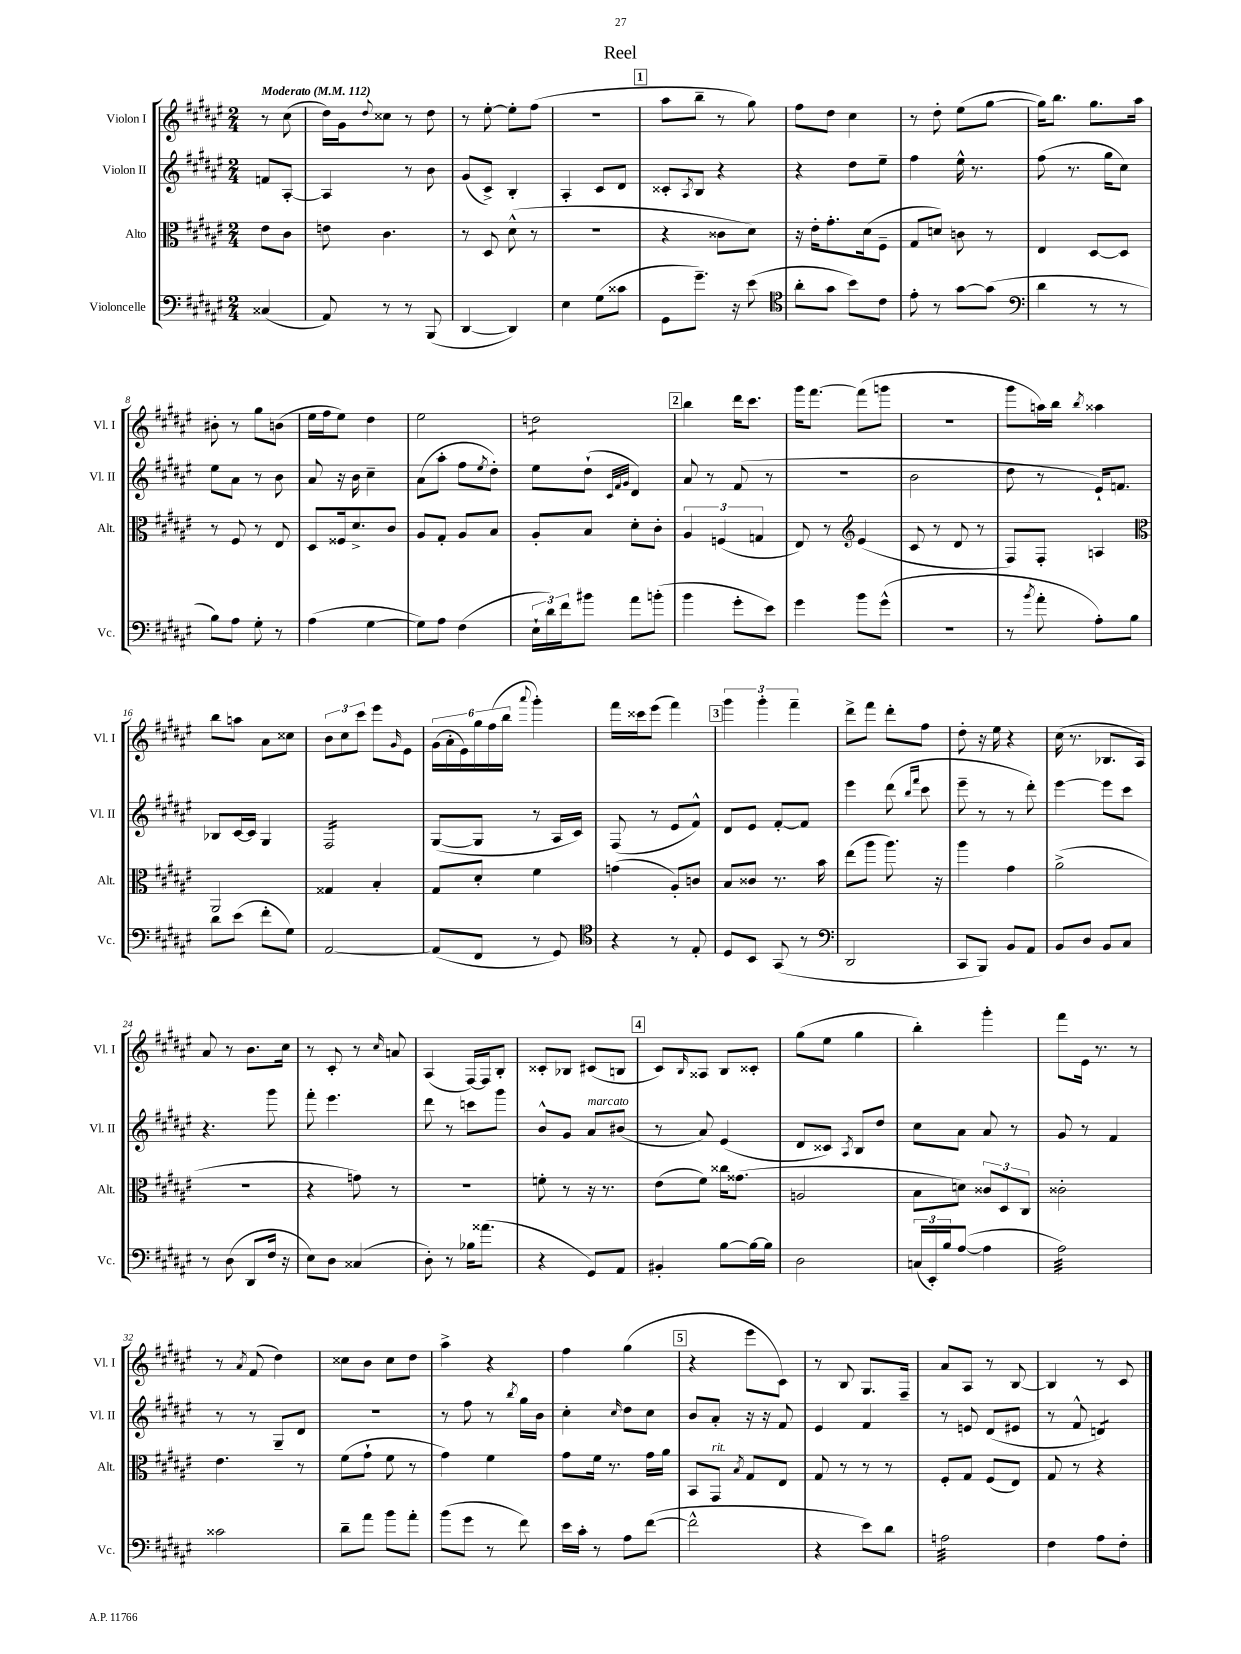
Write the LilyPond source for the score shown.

\header { title = "Reel" }
<<
\new StaffGroup <<
\new Staff = "s0" \with { instrumentName = "Violon I" shortInstrumentName = "Vl. I" } {
    \clef treble \key fis \major \numericTimeSignature \time 2/4 \partial 4 \tempo "Moderato" 4 = 112
    r8 cis''8( |
    dis''16) gis'16 \appoggiatura { dis''8 } cisis''8 r8 dis''8 |
    r8 eis''8~-. eis''8-. fis''8( |
    R2 |
    \mark \markup { \box "1" } ais''8 b''8-- r8 gis''8) |
    fis''8 dis''8 cis''4 |
    r8 dis''8-. eis''8( gis''8~ |
    gis''16) b''8. gis''8. ais''16 |
    bis'8-. r8 gis''8 b'8( |
    eis''16 fis''16 eis''8) dis''4 |
    eis''2 |
    d''2:8 |
    \mark \markup { \box "2" } b''4 dis'''16 cis'''8. |
    gis'''16 fis'''8.~ fis'''8( g'''8 |
    R2 |
    gis'''8 a''16) b''16 \acciaccatura { b''8 } aisis''4 |
    b''8 a''8 ais'8 cisis''8 |
    \tuplet 3/2 { b'8 cis''8 cis'''8 } eis'''8 \grace { gis'16 } eis'8 |
    \tuplet 6/4 { gis'16( ais'16-. eis'16) gis''16 fis''16( b''16 } \appoggiatura { ais'''8 } gis'''4-.) |
    fis'''16 cisis'''16 eis'''8( fis'''4) |
    \mark \markup { \box "3" } \tuplet 3/2 { gis'''4 gis'''4-. fis'''4-- } |
    dis'''8-> fis'''8 dis'''8-. fis''8 |
    dis''8-. r16 eis''16 r4 |
    cis''16( r8. bes8. ais16) |
    ais'8 r8 b'8. cis''16 |
    r8 cis'8-. r8 \grace { cis''16 } a'8 |
    ais4( fis16~) fis16 b8-. |
    cisis'8-. bes8 cis'8( b8 |
    \mark \markup { \box "4" } cis'8) \grace { b16 } aisis8 b8 cisis'8-. |
    gis''8( eis''8 gis''4 |
    b''4-.) gis'''4-. |
    fis'''8 eis'16 r8. r8 |
    r8 \acciaccatura { ais'8 } fis'8( dis''4) |
    cisis''8 b'8 cisis''8 dis''8 |
    ais''4-> r4 |
    fis''4 gis''4( |
    \mark \markup { \box "5" } r4 eis'''8 cis'8) |
    r8 b8 gis8. fis16-- |
    ais'8 ais8 r8 b8~ |
    b4 r8 cis'8 \bar "|." |
}
\new Staff = "s1" \with { instrumentName = "Violon II" shortInstrumentName = "Vl. II" } {
    \clef treble \key fis \major \numericTimeSignature \time 2/4 \partial 4
    f'8 ais8~-. |
    ais4 r8 b'8 |
    gis'8( cis'8->) b4-. |
    ais4-. cis'8 dis'8 |
    \mark \markup { \box "1" } cisis'8-. \acciaccatura { ais8 } b8 r4 |
    r4 dis''8 eis''8-- |
    fis''4 eis''16-^ r8. |
    fis''8( r8. gis''16 cis''8) |
    eis''8 ais'8 r8 b'8 |
    ais'8 r16 b'16 cis''4-- |
    ais'8( ais''8-. fis''8 \acciaccatura { eis''8 } dis''8-.) |
    eis''8 dis''8-!( \grace { cis'32 fis'32 gis'32 } dis'4) |
    \mark \markup { \box "2" } ais'8 r8 fis'8( r8 |
    r2 |
    b'2 |
    dis''8 r8 eis'16-!) f'8. |
    bes8 cis'16~ cis'16 gis4 |
    fis2:16 |
    gis8~( gis8 r8 ais16 cis'16) |
    fis8( r8 eis'8 fis'8-^) |
    \mark \markup { \box "3" } dis'8 eis'8 fis'8~-. fis'8 |
    eis'''4 dis'''8( \grace { b''16 fis'''16 } cis'''8 |
    eis'''8-- r8 r8 dis'''8-.) |
    eis'''4~ eis'''8 cis'''8 |
    r4. gis'''8 |
    fis'''8-. eis'''4. |
    dis'''8 r8 c'''8 gis'''8 |
    b'8-^ gis'8 ais'8^\markup { \italic "marcato" } bis'8( |
    \mark \markup { \box "4" } r8 ais'8) eis'4( |
    dis'8 cisis'8) \acciaccatura { ais8 } b8 dis''8 |
    cis''8 ais'8 ais'8 r8 |
    gis'8 r8 fis'4 |
    r8 r8 gis8-- dis'8 |
    r2 |
    r8 fis''8 r8 \acciaccatura { b''8 } gis''16 b'16 |
    cis''4-. \grace { cis''16 } dis''8 cis''8 |
    \mark \markup { \box "5" } b'8 ais'8-. r16 r16 fis'8 |
    eis'4 fis'4 |
    r8 e'8 dis'8( eis'8 |
    r8 fis'8-^ d'4:8) \bar "|." |
}
\new Staff = "s2" \with { instrumentName = "Alto" shortInstrumentName = "Alt." } {
    \clef alto \key fis \major \numericTimeSignature \time 2/4 \partial 4
    eis'8 cis'8 |
    e'8 cis'4. |
    r8 dis8 dis'8-^( r8 |
    R2 |
    \mark \markup { \box "1" } r4 cisis'8 dis'8) |
    r16 eis'16-. gis'8.-. dis'16( fis8-- |
    gis8 d'8) c'8 r8 |
    eis4 dis8~ dis8 |
    r8 fis8 r8 eis8 |
    dis8 fisis16 dis'8.-> cis'8 |
    ais8 gis8-. ais8 b8 |
    ais8-. b8 dis'8-. cis'8-. |
    \mark \markup { \box "2" } \tuplet 3/2 { ais4 f4( g4 } |
    eis8) r8 \clef treble eis'4( |
    cis'8 r8 dis'8 r8 |
    fis8) fis8-. a4 |
    \clef alto ais,2 |
    gisis4 b4-. |
    gis8 dis'8-. fis'4 |
    g'4( ais8-.) c'8 |
    \mark \markup { \box "3" } b8 cisis'8 r8. b'16 |
    eis''8( ais''8 ais''8.) r16 |
    ais''4 gis'4 |
    ais'2->( |
    R2 |
    r4 g'8) r8 |
    r2 |
    f'8-. r8 r16 r8. |
    \mark \markup { \box "4" } eis'8( fis'8) cisis''16 gisis'8.( |
    a2 |
    b8 d'8) \tuplet 3/2 { cisis'8 dis8 cis8 } |
    cisis'2-. |
    eis'4. r8 |
    fis'8( gis'8-! fis'8 r8 |
    gis'4) fis'4 |
    gis'8 fis'16 r8. gis'16 ais'16 |
    \mark \markup { \box "5" } b,8 gis,8^\markup { \italic "rit." } \acciaccatura { b8 } gis8 eis8 |
    gis8 r8 r8 r8 |
    fis8-. gis8 fis8( eis8) |
    gis8 r8 r4 \bar "|." |
}
\new Staff = "s3" \with { instrumentName = "Violoncelle" shortInstrumentName = "Vc." } {
    \clef bass \key fis \major \numericTimeSignature \time 2/4 \partial 4
    cisis4( |
    ais,8) r8 r8 b,,8( |
    dis,4~ dis,4) |
    eis4 gis8( cisis'8 |
    \mark \markup { \box "1" } gis,8 gis'8.--) r16 eis'8( |
    \clef tenor ais'8-. gis'8 b'8) cis'8 |
    eis'8-. r8 gis'8~ gis'8( |
    \clef bass dis'4 r8 r8 |
    b8) ais8 gis8-. r8 |
    ais4( gis4~ |
    gis8) ais8 fis4( |
    \tuplet 3/2 { eis16-! dis'16) fis'16 } bis'8 ais'8 b'8-.( |
    \mark \markup { \box "2" } b'4 gis'8-. eis'8) |
    gis'4 b'8 gis'8-^( |
    r2 |
    r8 \acciaccatura { b'8 } ais'8-. ais8-.) b8 |
    dis'8 eis'8( fis'8-. gis8) |
    ais,2~ |
    ais,8( fis,8 r8 gis,8) |
    \clef tenor r4 r8 eis8-. |
    \mark \markup { \box "3" } dis8 b,8 gis,8( r8 |
    \clef bass dis,2 |
    cis,8 b,,8) b,8 ais,8 |
    b,8 dis8 b,8 cis8 |
    r8 dis8( dis,8 fis16 r16 |
    eis8) dis8 cisis4( |
    dis8-.) r8 bes16 aisis'8.( |
    r4 gis,8) ais,8 |
    \mark \markup { \box "4" } bis,4-. b8~ b16~ b16 |
    dis2 |
    \tuplet 3/2 { c16( eis,16-.) b16 } ais8~( ais4 |
    ais2:32) |
    cisis'2 |
    dis'8-- ais'8 b'8 ais'8-. |
    b'8( gis'8 r8 fis'8) |
    eis'16 cis'16-. r8 ais8 fis'8~( |
    \mark \markup { \box "5" } fis'2-^ |
    r4 eis'8) dis'8 |
    a2:32 |
    fis4 ais8 fis8-. \bar "|." |
}
>>
>>
